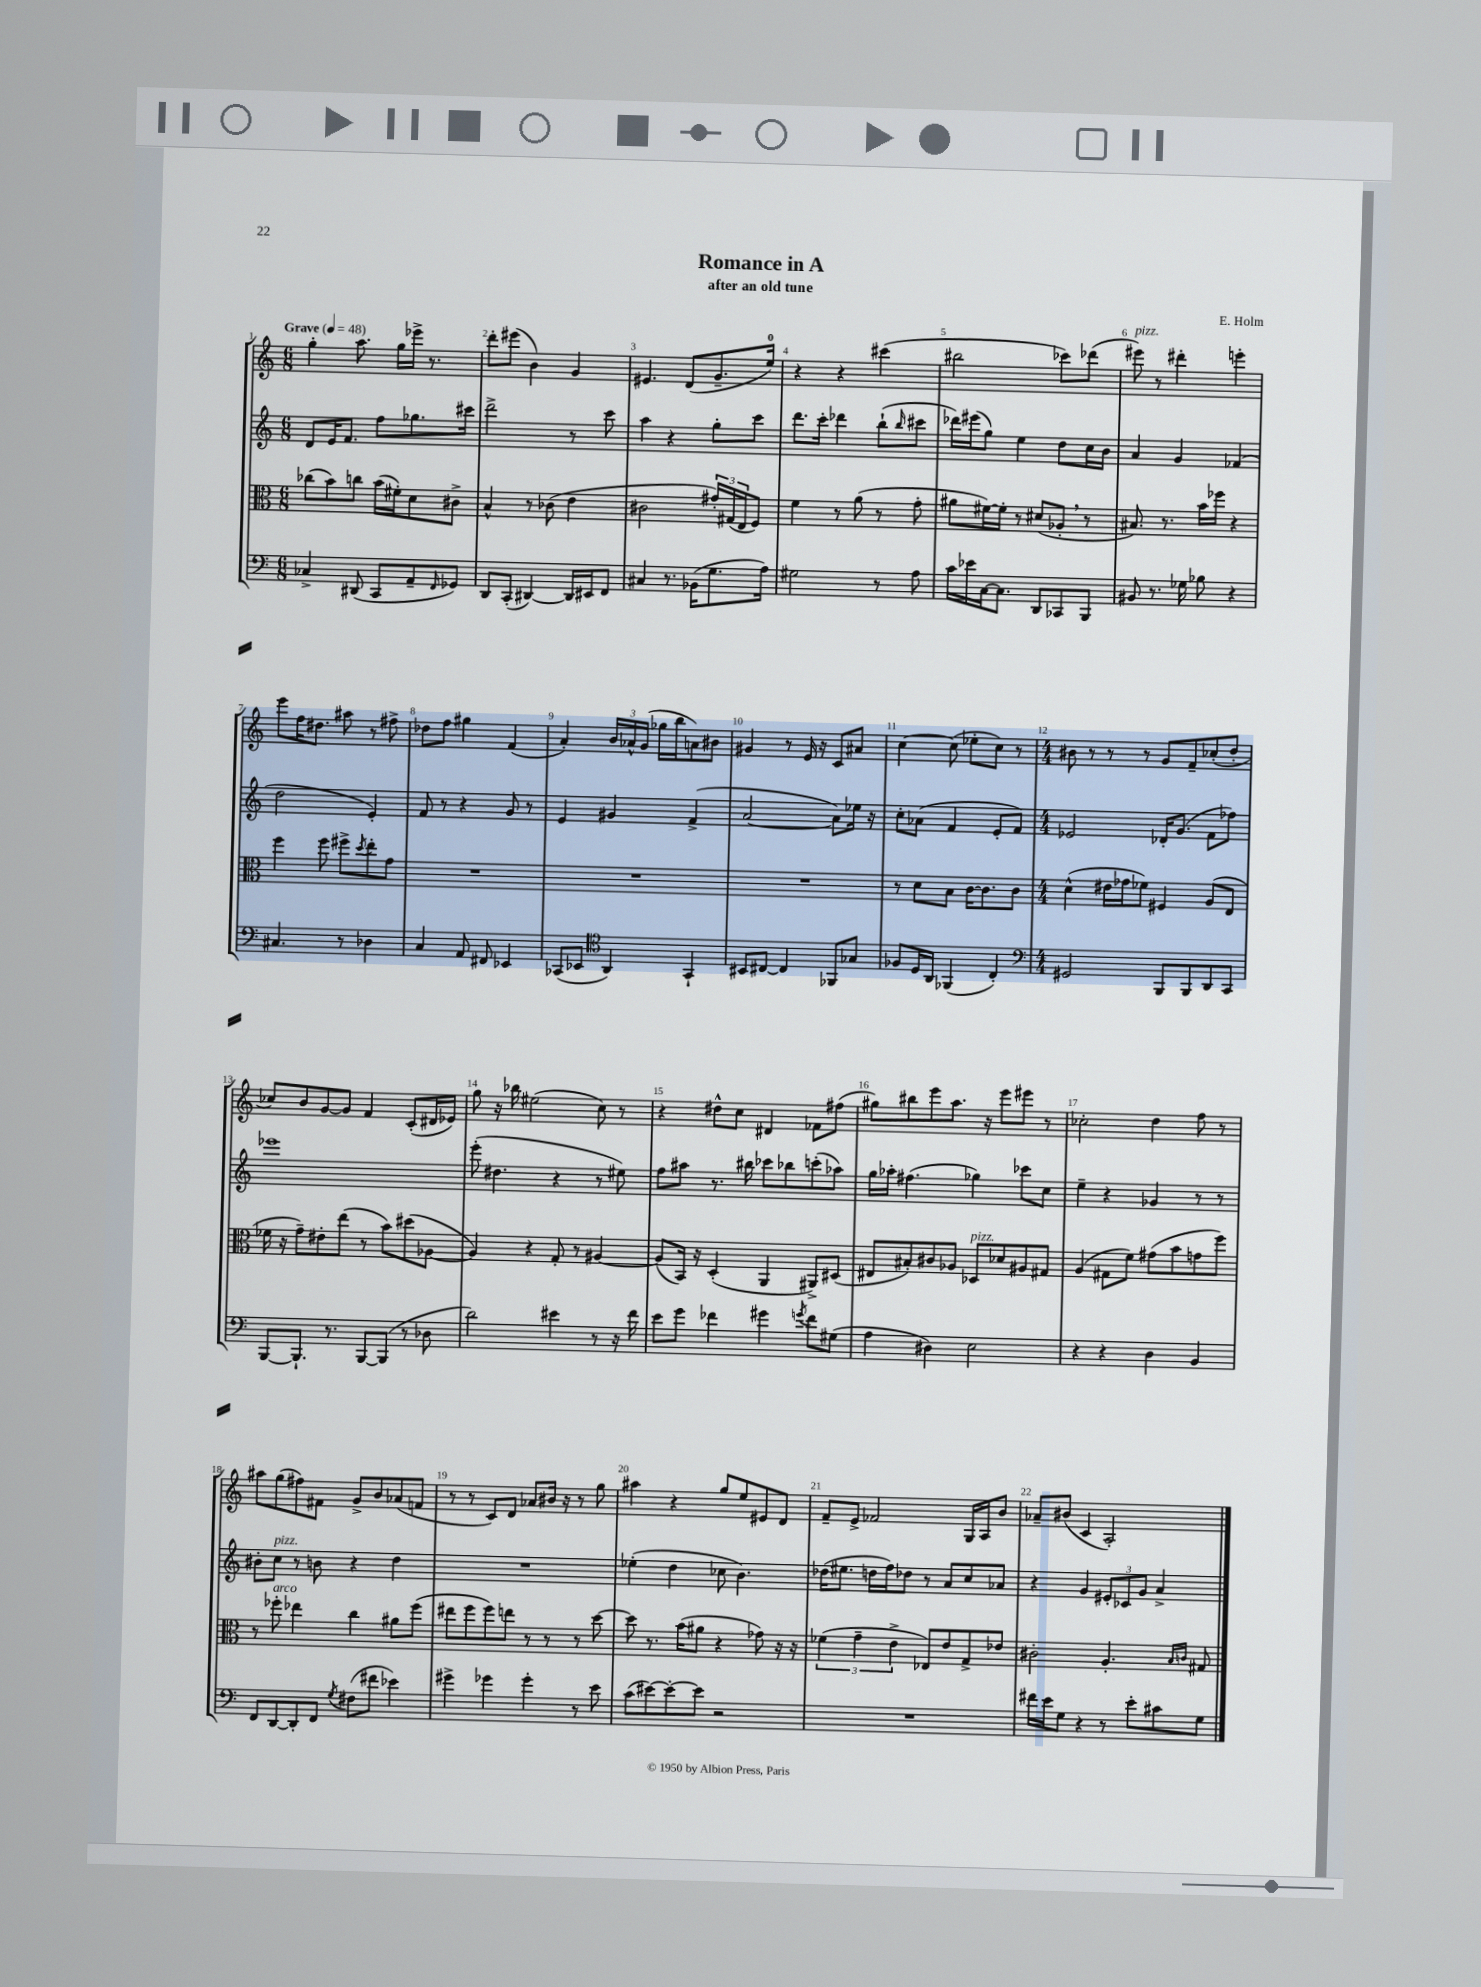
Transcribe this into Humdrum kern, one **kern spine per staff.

**kern	**kern	**kern	**kern
*part4	*part3	*part2	*part1
*staff4	*staff3	*staff2	*staff1
*clefF4	*clefC3	*clefG2	*clefG2
*k[]	*k[]	*k[]	*k[]
*M6/8	*M6/8	*M6/8	*M6/8
*MM48	*MM48	*MM48	*MM48
=1	=1	=1	=1
!	!	!	!LO:TX:a:B:t=Grave
4C-X^/	(8cc-X\L	8d/L	4gg'\
.	8b\)	16e/K	.
.	.	8.f/J	.
(8DD#X/	8ccn\J	.	8.aa\
8CC/L	(16b\LL	8ff\L	.
.	16f#X'\J)	.	16gg\LL
8AA~/	8d\	8.gg-X\	16eee-X^\JJ
.	.	.	8.r
16qqFF/	.	.	.
8GG-X/J)	8c#X^\J	.	.
.	.	16ccc#X\Jk	.
=2	=2	=2	=2
8DD/L	4B^^/	2ddd^\	8ddd'\L
(8CC'/J	.	.	(8eee#X\J
[4DD#X/)	8r	.	4b\)
.	(8c-X\	.	.
16DD#/LL]	4e\	8r	4g/
16EE#X/J	.	.	.
8FF/J	.	8ccc\	.
=3	=3	=3	=3
4C#X/	2c#X\	4aa\	4.e#X/
8.r	.	4r	.
.	.	.	(8d/L
(16BB-X\KL	.	.	.
8.G\	24g#X'/LL)	8gg'\L	8.g~/
.	(24G#X/	.	.
.	24E/J	.	.
.	8F/J)	8ccc\J	.
16A\Jk)	.	.	16ee/Jk)
=4	=4	=4	=4
2G#X\	4f\	8.ddd\L	4r
.	.	16ccc'\Jk	.
.	8r	4ddd-X\	4r
.	(8a\	.	.
8r	8r	(8bb`\L	(4ccc#X\
.	.	16qqbb/	.
8A\	8g'\	8ccc#X\J	.
=5	=5	=5	=5
16c\LL	8a#X\L	16ddd-X\LL)	2bb#X\
16e-X\	.	(16eee#X\J	.
[16C\J	[16f#X\L)	8gg\J)	.
8.C\J]	16f#'\JJ]	.	.
.	8r	4ee\	.
8DD/L	(8d#X/L	.	.
8CC-X/	8A-X',/J	8dd\L	8ccc-X\L)
8BBB/J	8r	16cc\L	(8ddd-X\J
.	.	16b\JJ	.
=6	=6	=6	=6
!	!	!	!LO:TX:a:i:t=pizz.
8BB#X/	8.B#X/)	4a/	8eee#X\)
8.r	.	.	8r
.	8.r	.	.
.	.	4g/	4ddd#X'\
16G-X\	.	.	.
8B-X\	16b\LL	.	.
.	16ff-X\JJ	.	.
4r	4r	(4f-X/	4eeen'\
!!LO:LB:g=z
=7	=7	=7	=7
4.C#X/	4ff\	2dd\	8eee\L
.	.	.	16ff\K
.	.	.	8.dd#X\J
.	8ff\	.	.
8r	8ff#X^\L	.	8aa#X\
.	8qdd/	.	.
4D-X\	8ee'\	4e'/)	8r
.	8g\J	.	8ff#X^\
=8	=8	=8	=8
4C/	2.r	8f/	8dd-X\L
.	.	8r	8ff\J
8AA/	.	4r	4gg#X\
8FF#X/	.	.	.
4EE-X/	.	8g/	(4f/
.	.	8r	.
=9	=9	=9	=9
(8CC-X/L	2.r	4e/	4a'/)
8EE-X/J	.	.	.
*clefC4	*	*	*
4AA/)	.	4g#X/	24b/LL
.	.	.	24a-X^^/
.	.	.	(24g/JJ
.	.	.	16gg-X\LL
.	.	.	16bb\J
4GG`/	.	(4f^/	8an\)
.	.	.	8b#X\J
=10	=10	=10	=10
8BB#X/L	2.r	[2a/	4g#X/
[8C#X/J	.	.	.
4C#/]	.	.	8r
.	.	.	16e/
.	.	.	16r
8FF-X/L	.	8a\L])	8c/L
8G-X/J	.	16ee-X\Jk	8a#X/J
.	.	16r	.
=11	=11	=11	=11
8F-X/L	8r	8cc'\L	[4cc\
16D/L	8d\L	(8a-X\J	.
16AA/JJ	.	.	.
(4FF-X/	8B\J	4f/	(8cc\]
.	[16c\KL	.	8ee-X'\L
.	8.c\]	.	.
4C'/)	.	8e'/L	8cc\J)
.	8c\J	8f/J)	8r
=12	=12	=12	=12
*clefF4	*	*	*
*M4/4	*M4/4	*M4/4	*M4/4
2GG#X/	(4d^^\	2e-X/	8b#X\
.	.	.	8r
.	16e#X\LL	.	8r
.	16g-X\J	.	.
.	8f-X\J)	.	8r
8BBB/L	4F#X/	16d-X'/KL	8g/L
.	.	(8.g/J	.
8BBB/	.	.	8f~/
8DD/	(8A/L	8f\L	(8cc-X'/
8CC/J	8E/J	8ff-X\J)	8dd'/J
!!LO:LB:g=z
=13	=13	=13	=13
[8BBB/L	16f-X\	1eee-X	8cc-X/L)
.	16r	.	.
8.BBB`/J]	8g~\L)	.	8b/
.	8e#X'\	.	[8g/
8.r	.	.	.
.	(8ee\J	.	8g/J]
[8BBB/L	8r	.	4f/
(8BBB/J]	8b\L)	.	.
8r	(8dd#X\	.	(8c'/L
8D-X\	[8A-X\J	.	16d#X/L
.	.	.	16e-X/JJ)
=14	=14	=14	=14
2d\)	4A-/])	(8eee'\	8gg\
.	.	4.dd#X\	16r
.	.	.	16bb-X\
.	4r	.	(2ee#X\
4e#X\	8G'/	4r	.
.	8r	.	.
8r	[4A#X/	8r	8cc\)
16r	.	8ee#X\)	8r
16f\	.	.	.
=15	=15	=15	=15
8e\L	(8A#/L]	8ff\L	4r
8g\J	16BB/Jk)	8aa#X\J	.
.	16r	.	.
4f-X\	(4D'/	8.r	8dd#X^^\L
.	.	.	8cc\J
.	.	16bb#X\	.
4g#X\	4AA/	8ccc-X\L	4d#X/
.	.	8bb-X\	.
8qgn/	.	.	.
8f-\L	8AA#X^/L)	(8cccn'\	8f-X\L
(8G#X\J	(8D#X/J	8aa-X\J)	(8ff#X\J
=16	=16	=16	=16
4A\	8E#X/L	16gg\LL	8gg#X\L)
.	.	16aa-X'\JJ	.
.	8B#X'/)	(4.ff#X\	8bb#X\
4D#X\)	8c#X/	.	8eee\
.	8A-X/J	.	8.aa\J
!	!LO:TX:a:i:t=pizz.	!	!
2E\	8D-X/L	4gg-X\)	.
.	.	.	16r
.	8d-X/	.	8eee\L
.	8A#X/	8ccc-X\L	8eee#X\J
.	8G#X/J	8cc\J	8r
=17	=17	=17	=17
4r	(4A/	4ee~\	2cc-X'\
4r	8G#X\L	4r	.
.	8f\J)	.	.
4D\	(8g#X\L	4g-X/	4dd\
.	8b\	.	.
4BB/	8gn\	8r	8ff\
.	8ff\J)	8r	8r
!!LO:LB:g=z
=18	=18	=18	=18
8FF/L	8r	8b#X'\L	8aa#X\L
!	!	!LO:TX:a:i:t=pizz.	!
!	!LO:TX:a:i:t=arco	!	!
[8DD/	8ff-X'\	8cc\J	(8gg\
8DD'/]	4ee-X\	8r	8ff#X\)
8FF/J	.	8bn\	8f#X\J
8qG/	.	.	.
(8F#X\L	4cc\	4r	8g^/L
8f#X\J	.	.	8b/
4e-X\)	8a#X\L	4dd\	(8a-X/
.	(8ff-\J	.	8fn/J
=19	=19	=19	=19
4g#X^\	8ee#X\L	1r	8r
.	8ff\	.	8r
4g-X\	8ff\)	.	8c/L)
.	8een\J	.	8d/J
4g-'\	8r	.	8a-X/L
.	8r	.	16b#X/Jk
.	.	.	16r
8r	8r	.	8r
8e\	[8dd\	.	8gg\
=20	=20	=20	=20
(8c\L	8dd\]	(4ee-X'\	4aa#X\
[8e#X\)	8.r	.	.
8e#'\_	.	4dd\	4r
.	(16b\KL	.	.
8e#\J]	8a#X\J	.	.
2r	4r	8cc-X\	8gg/L
.	.	4.b\)	8ee/
.	8g-X\)	.	8e#X/
.	16r	.	8d/J
.	16r	.	.
=21	=21	=21	=21
1r	(6f-X\	(16dd-X\KL	8f~/L
.	.	8.ee#X\J	.
.	.	.	8e^/J
.	6g~\	.	.
.	.	16ddn\LL	2f-X/
.	.	16ff\J)	.
.	6e^\	.	.
.	.	8dd-X\J	.
.	8E-X/L)	8r	.
.	8e/	8a/L	.
.	8G^/	8cc/	16G/LL
.	.	.	16A/J
.	8e-X/J	8a-X/J	8b/J
=22	=22	=22	=22
16f#X\LL	2c#X'\	4r	8a-X~/L
16e\J	.	.	.
8G\J	.	.	(8b#X/J
4r	.	4g/	4c/
8r	4.A'/	12e#X'/L	2A'/)
.	.	12c-X/	.
8e'\L	.	.	.
.	.	12g/J	.
8c#X\	.	4a^/	.
.	16qqB/LL	.	.
.	16qqcn/JJ	.	.
8G\J	8G#X/	.	.
==	==	==	==
*-	*-	*-	*-
